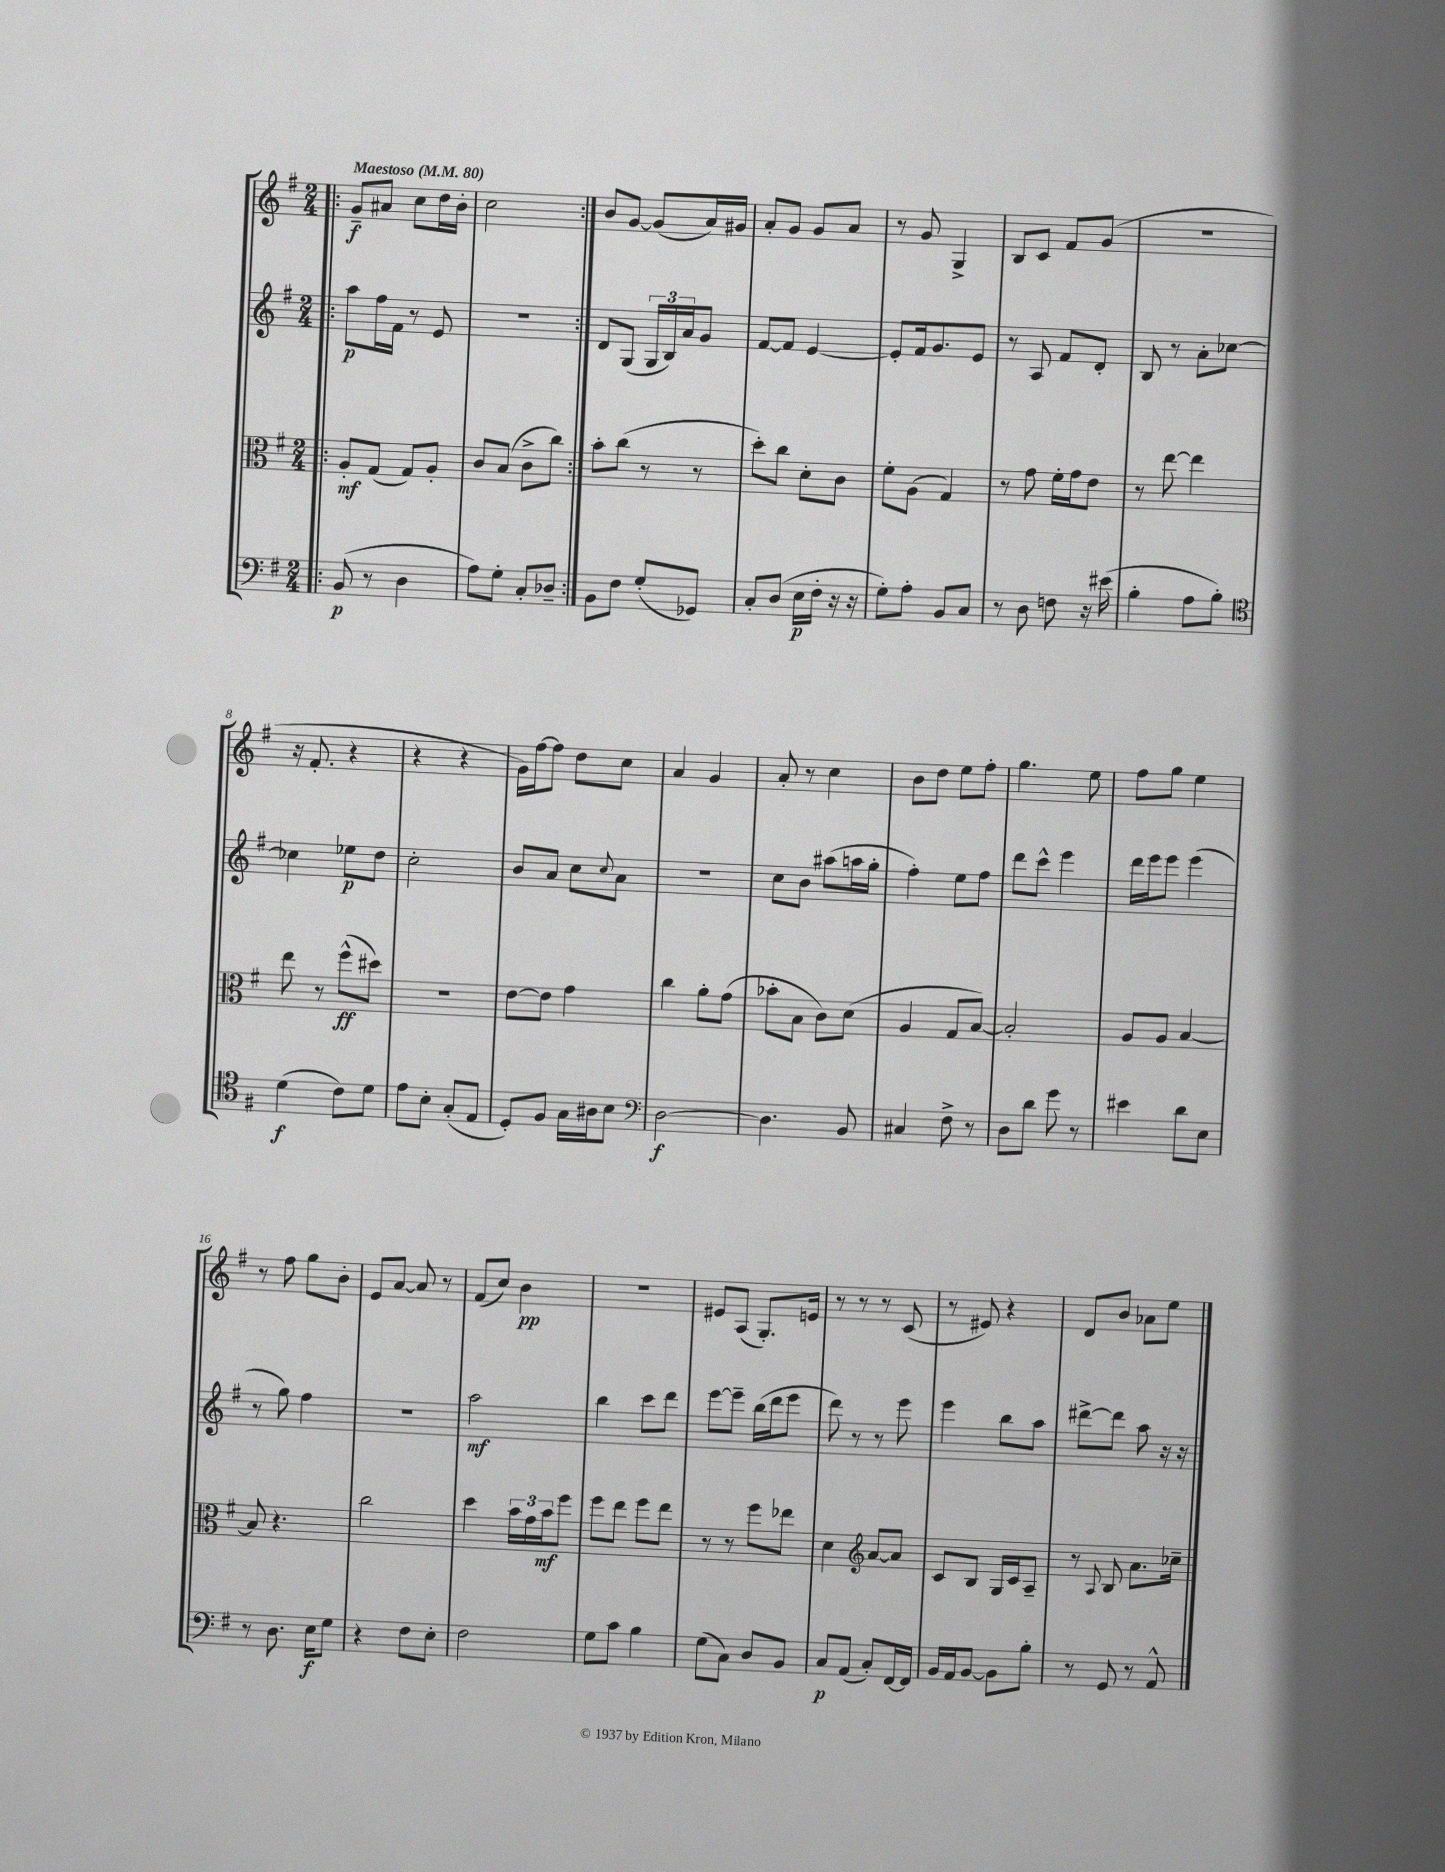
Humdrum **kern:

**kern	**dynam	**kern	**dynam	**kern	**dynam	**kern	**dynam
*part4	*part4	*part3	*part3	*part2	*part2	*part1	*part1
*staff4	*staff4	*staff3	*staff3	*staff2	*staff2	*staff1	*staff1
*clefF4	*	*clefC3	*	*clefG2	*	*clefG2	*
*k[f#]	*	*k[f#]	*	*k[f#]	*	*k[f#]	*
*M2/4	*	*M2/4	*	*M2/4	*	*M2/4	*
*MM80	*	*MM80	*	*MM80	*	*MM80	*
=1!|:	=1!|:	=1!|:	=1!|:	=1!|:	=1!|:	=1!|:	=1!|:
!	!	!	!	!	!	!LO:TX:a:B:t=Maestoso	!
(8BB/	p	8A'/L	mf	8aa\L	p	8g~/L	f
8r	.	(8G/J	.	16ff#\L	.	8a#X/J	.
.	.	.	.	16f#\JJ	.	.	.
4D\	.	8G/L)	.	8r	.	8cc\L	.
.	.	8A'/J	.	8e/	.	16dd\L	.
.	.	.	.	.	.	16b'\JJ	.
=2	=2	=2	=2	=2	=2	=2	=2
8A\L)	.	8c/L	.	2r	.	2cc\	.
8G'\J	.	(8B/J	.	.	.	.	.
8C'/L	.	8c^\L	.	.	.	.	.
8D-X~/J	.	8cc\J)	.	.	.	.	.
=3:|!	=3:|!	=3:|!	=3:|!	=3:|!	=3:|!	=3:|!	=3:|!
8BB\L	.	8b'\L	.	8d/L	.	8b/L	.
8F#\J	.	(8cc\J	.	(8G/J	.	[8g/J	.
(8G'/L	.	8r	.	24G/LL	.	(8g/L]	.
.	.	.	.	24B/)	.	.	.
.	.	.	.	24a/J	.	.	.
8GG-X/J)	.	8r	.	8g/J	.	16a/L)	.
.	.	.	.	.	.	16g#X/JJ	.
=4	=4	=4	=4	=4	=4	=4	=4
8C'/L	.	8dd'\L)	.	[8f#/L	.	8a'/L	.
(8D/J	.	8cc\J	.	8f#/J]	.	8g/J	.
16E\LL	p	8d'\L	.	[4e/	.	8g/L	.
16F#'\JJ	.	.	.	.	.	.	.
16r	.	8c\J	.	.	.	8a/J	.
16r	.	.	.	.	.	.	.
=5	=5	=5	=5	=5	=5	=5	=5
8G'\L)	.	8f#'\L	.	8e'/L]	.	8r	.
8A'\J	.	(8A\J	.	16f#/k	.	8g/	.
.	.	.	.	8.g/	.	.	.
8BB/L	.	4G/)	.	.	.	4G^/	.
8C/J	.	.	.	8e/J	.	.	.
=6	=6	=6	=6	=6	=6	=6	=6
8r	.	8r	.	8r	.	8B/L	.
8D\	.	8g\	.	8A/	.	8c/J	.
8Fn\	.	16f#'\LL	.	8f#/L	.	8f#/L	.
.	.	16g\J	.	.	.	.	.
16r	.	8e\J	.	8d'/J	.	(8g/J	.
(16e#X\	.	.	.	.	.	.	.
=7	=7	=7	=7	=7	=7	=7	=7
4B'\	.	8r	.	8B/	.	2r	.
.	.	[8ee\	.	8r	.	.	.
8A\L	.	4ee\]	.	8a'\L	.	.	.
8B'\J)	.	.	.	[8cc-X\J	.	.	.
!!LO:LB:g=z
=8	=8	=8	=8	=8	=8	=8	=8
*clefC4	*	*	*	*	*	*	*
(4d\	f	8ee\	.	4cc-X\]	.	16r	.
.	.	.	.	.	.	8.f#'/	.
.	.	8r	.	.	.	.	.
8c\L)	.	(8ff#^^\L	ff	8ee-X\L	p	4r	.
8d\J	.	8dd#X\J)	.	8dd\J	.	.	.
=9	=9	=9	=9	=9	=9	=9	=9
8e\L	.	2r	.	2cc'\	.	4r	.
8B'\J	.	.	.	.	.	.	.
(8G'/L	.	.	.	.	.	4r	.
8E/J	.	.	.	.	.	.	.
=10	=10	=10	=10	=10	=10	=10	=10
8D'/L)	.	[8e\L	.	8b/L	.	16g\LL)	.
.	.	.	.	.	.	[16ff#\J	.
8F#/J	.	8e\J]	.	8a/J	.	8ff#\J]	.
16G\LL	.	4g\	.	8cc\L	.	8dd\L	.
16A#X\J	.	.	.	.	.	.	.
.	.	.	.	8qqcc/	.	.	.
8B\J	.	.	.	8a\J	.	8cc\J	.
=11	=11	=11	=11	=11	=11	=11	=11
*clefF4	*	*	*	*	*	*	*
[2D\	f	4cc\	.	2r	.	4a/	.
.	.	8a'\L	.	.	.	4g/	.
.	.	(8g\J	.	.	.	.	.
=12	=12	=12	=12	=12	=12	=12	=12
4.D\]	.	8b-X'\L	.	8cc\L	.	8a'/	.
.	.	8B\J	.	8b\J	.	8r	.
.	.	8c\L)	.	(8aa#X\L	.	4cc\	.
8BB/	.	(8d\J	.	16aan\L	.	.	.
.	.	.	.	16gg'\JJ	.	.	.
=13	=13	=13	=13	=13	=13	=13	=13
4C#X/	.	4A/	.	4ff#'\)	.	8b\L	.
.	.	.	.	.	.	8dd\J	.
8F#^\	.	8G/L	.	8ee\L	.	8ee\L	.
8r	.	[8B/J)	.	8ff#\J	.	8ff#'\J	.
=14	=14	=14	=14	=14	=14	=14	=14
8D\L	.	2B'/]	.	8ddd\L	.	4.gg\	.
8d\J	.	.	.	8ccc^^\J	.	.	.
8g\	.	.	.	4eee\	.	.	.
8r	.	.	.	.	.	8ee\	.
=15	=15	=15	=15	=15	=15	=15	=15
4e#X\	.	8A/L	.	16ddd\LL	.	8ff#\L	.
.	.	.	.	16eee\J	.	.	.
.	.	8A/J	.	8eee\J	.	8gg\J	.
8d\L	.	[4B/	.	(4eee\	.	4ee\	.
8E\J	.	.	.	.	.	.	.
!!LO:LB:g=z
=16	=16	=16	=16	=16	=16	=16	=16
8r	.	8B/]	.	8r	.	8r	.
8.D\	.	4.r	.	8gg\)	.	8ff#\	.
.	.	.	.	4ff#\	.	8gg\L	.
16E\KL	f	.	.	.	.	.	.
8G\J	.	.	.	.	.	8b'\J	.
=17	=17	=17	=17	=17	=17	=17	=17
4r	.	2cc\	.	2r	.	8e/L	.
.	.	.	.	.	.	[8a/J	.
8F#\L	.	.	.	.	.	8a/]	.
8E'\J	.	.	.	.	.	8r	.
=18	=18	=18	=18	=18	=18	=18	=18
2F#\	.	4dd\	.	2aa\	mf	(8f#/L	.
.	.	.	.	.	.	8cc/J)	.
.	.	24b\LL	.	.	.	4b\	pp
.	.	24g\	.	.	.	.	.
.	.	24b\J	mf	.	.	.	.
.	.	8ff#\J	.	.	.	.	.
=19	=19	=19	=19	=19	=19	=19	=19
8G\L	.	8ff#\L	.	4bb\	.	2r	.
8c\J	.	8ee\J	.	.	.	.	.
4B\	.	8ff#\L	.	8ccc\L	.	.	.
.	.	8ee\J	.	8ddd\J	.	.	.
=20	=20	=20	=20	=20	=20	=20	=20
(8G\L	.	8r	.	[8eee\L	.	8e#X/L	.
8C\J)	.	8r	.	8eee~\J]	.	(8A/J	.
8D/L	.	8ff#\L	.	(16bb\LL	.	8.G'/L)	.
.	.	.	.	16ddd\J	.	.	.
8BB/J	.	8ee-X\J	.	8eee\J	.	.	.
.	.	.	.	.	.	16en/Jk	.
=21	=21	=21	=21	=21	=21	=21	=21
8C/L	p	4d\	.	8ddd\)	.	8r	.
(8AA/J	.	.	.	8r	.	8r	.
*	*	*clefG2	*	*	*	*	*
8C'/L)	.	[8a/L	.	8r	.	8r	.
[16FF#/L	.	8a/J]	.	8eee\	.	(8c/	.
16FF#/JJ]	.	.	.	.	.	.	.
=22	=22	=22	=22	=22	=22	=22	=22
16BB/LL	.	8c/L	.	4eee\	.	8r	.
16AA/J	.	.	.	.	.	.	.
[8BB/J	.	8B/J	.	.	.	8e#X/)	.
8BB\L]	.	16G/LL	.	8bb\L	.	4r	.
.	.	16c/J	.	.	.	.	.
8B'\J	.	8A~/J	.	8aa\J	.	.	.
=23	=23	=23	=23	=23	=23	=23	=23
8r	.	8r	.	[8ddd#X^\L	.	8d/L	.
.	.	8qqA/	.	.	.	.	.
8GG/	.	8B/	.	8ddd#\J]	.	8b/J	.
8r	.	8.a\L	.	8aa\	.	8a-X\L	.
8AA^^/	.	.	.	16r	.	8ee\J	.
.	.	16cc-X~\Jk	.	16r	.	.	.
==	==	==	==	==	==	==	==
*-	*-	*-	*-	*-	*-	*-	*-
